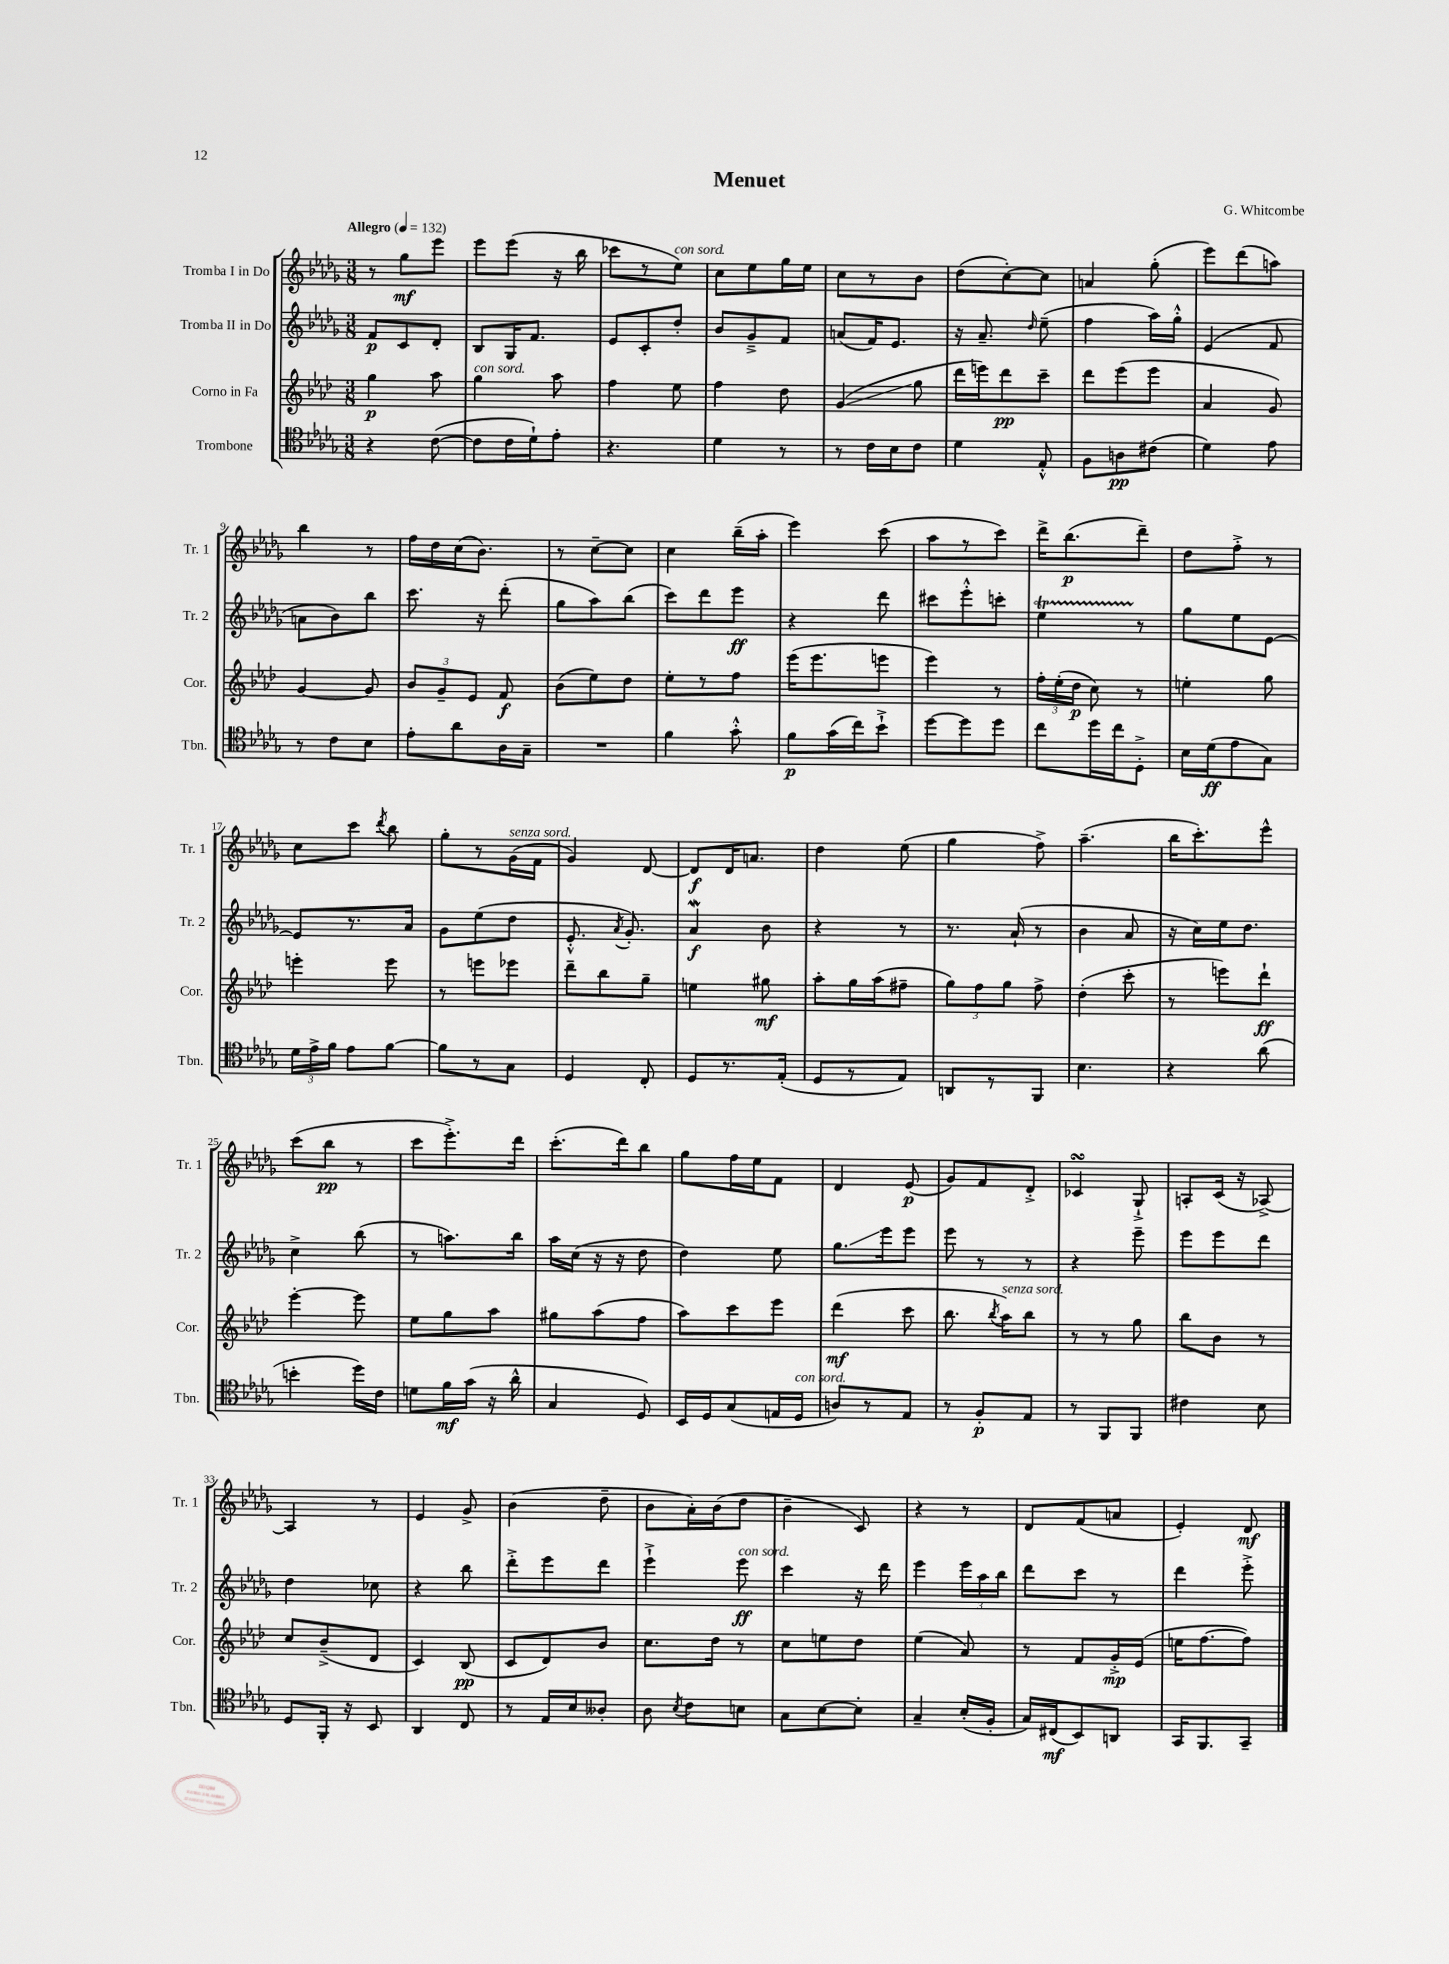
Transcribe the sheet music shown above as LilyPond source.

\header { title = "Menuet" composer = "G. Whitcombe" }
<<
\new StaffGroup <<
\new Staff = "s0" \with { instrumentName = "Tromba I in Do" shortInstrumentName = "Tr. 1" } {
    \clef treble \key des \major \numericTimeSignature \time 3/8 \tempo "Allegro" 4 = 132
    \autoBeamOff r8 ges''8[\mf ees'''8] |
    ees'''8[ ees'''8]( r16 bes''16 |
    ces'''8[ r8 ees''8]^\markup { \italic "con sord." }) |
    c''8[ ees''8 ges''16 ees''16] |
    c''8[ r8 bes'8] |
    des''8[( c''8~-.) c''8] |
    a'4 ges''8-.( |
    ees'''8[) des'''8( a''8]) |
    bes''4 r8 |
    f''16[ des''16 c''16( bes'8.]) |
    r8 c''8[~-- c''8] |
    c''4 bes''16[--( aes''16]-. |
    ees'''4) c'''8( |
    aes''8[ r8 c'''8]) |
    des'''16[-> bes''8.\p( des'''8]--) |
    des''8[ f''8]-.-> r8 |
    c''8[ c'''8] \acciaccatura { des'''8 } bes''8 |
    ges''8[-. r8 ges'16^\markup { \italic "senza sord." }( f'16] |
    ges'4) des'8~ |
    des'8[\f des'16 a'8.] |
    des''4 ees''8( |
    ges''4 f''8->) |
    aes''4.--( |
    bes''16[ c'''8.-.) ees'''8]-^ |
    c'''8[( bes''8]\pp r8 |
    c'''8[ ees'''8.-.->) des'''16] |
    c'''8.[-.( des'''16) bes''8] |
    ges''8[ f''16 ees''16 f'8] |
    des'4 ees'8\p( |
    ges'8[) f'8 des'8]-.-> |
    ces'4\turn ges8-!-> |
    a8[-. c'16]( r16 aes8~->) |
    aes4 r8 |
    ees'4 ges'8-> |
    bes'4( des''8-- |
    bes'8[ aes'16-.) bes'16( des''8] |
    bes'4-- c'8) |
    r4 r8 |
    des'8[ f'8( a'8] |
    ees'4-.) des'8\mf \bar "|." |
}
\new Staff = "s1" \with { instrumentName = "Tromba II in Do" shortInstrumentName = "Tr. 2" } {
    \clef treble \key des \major \numericTimeSignature \time 3/8
    \autoBeamOff f'8[\p c'8 des'8]-. |
    bes8[ ges16 f'8.] |
    ees'8[ c'8-. des''8]-. |
    bes'8[ ges'8---> f'8] |
    a'8[( f'16) ees'8.] |
    r16 aes'8.-- \grace { des''16 } ees''8--( |
    f''4 aes''16[) ges''16]-.-^ |
    ees'4( f'8 |
    a'8[ bes'8) bes''8] |
    c'''8. r16 des'''8-.( |
    ges''8[ aes''8) bes''8]( |
    c'''8[) des'''8 ees'''8]\ff |
    r4 des'''8 |
    cis'''8[ ees'''8-.-^ c'''8]-. |
    ees''4\startTrillSpan r8\stopTrillSpan |
    ges''8[ ees''8 ees'8]~ |
    ees'8[ r8. aes'16] |
    ges'8[ ees''8( des''8] |
    ees'8.-.-^ \acciaccatura { aes'8 } ges'8.-.) |
    aes'4\mordent\f bes'8 |
    r4 r8 |
    r8. aes'16-!( r8 |
    bes'4 aes'8 |
    r16 c''16[) ees''16 des''8.] |
    c''4-> bes''8( |
    r8 a''8.[) bes''16] |
    aes''16[ c''16]( r16 r16 des''8 |
    des''4) ees''8 |
    ges''8.[\glissando ees'''16 ees'''8] |
    ees'''8 r8 r8 |
    r4 ees'''8-- |
    ees'''8[ ees'''8 des'''8] |
    des''4 ces''8 |
    r4 bes''8 |
    des'''8[-.-> ees'''8 des'''8] |
    ees'''4-!-> ees'''8\ff^\markup { \italic "con sord." } |
    c'''4 r16 des'''16 |
    ees'''4 \tuplet 3/2 { ees'''16[ aes''16 bes''16] } |
    des'''8[ c'''8] r8 |
    des'''4 ees'''8-.-> \bar "|." |
}
\new Staff = "s2" \with { instrumentName = "Corno in Fa" shortInstrumentName = "Cor." } {
    \clef treble \key aes \major \numericTimeSignature \time 3/8
    \autoBeamOff g''4\p aes''8 |
    g''4^\markup { \italic "con sord." } aes''8 |
    f''4 ees''8 |
    f''4 des''8 |
    g'4\glissando( g''8 |
    des'''16[ e'''16) des'''8\pp c'''8]-- |
    des'''8[ ees'''8( ees'''8] |
    aes'4 g'8) |
    g'4~ g'8 |
    \tuplet 3/2 { bes'8[ g'8-- ees'8] } f'8\f |
    bes'8[( ees''8) des''8] |
    ees''8[-. r8 f''8] |
    ees'''16[( ees'''8. e'''8] |
    ees'''4) r8 |
    \tuplet 3/2 { f''16[-. ees''16-.( des''16]\p } c''8) r8 |
    e''4-. g''8 |
    e'''4-. e'''8 |
    r8 e'''8[ ees'''8] |
    des'''8[-- bes''8 g''8]-- |
    e''4 gis''8\mf |
    aes''8[-. g''16 aes''16( fis''8]-- |
    \tuplet 3/2 { g''8[) f''8 g''8] } f''8-> |
    des''4-.( c'''8-. |
    r8 e'''8[) des'''8]-!\ff |
    ees'''4~-. ees'''8 |
    ees''8[ g''8 aes''8] |
    gis''8[ aes''8( f''8] |
    aes''8[) c'''8 ees'''8] |
    des'''4\mf( c'''8 |
    bes''8. \acciaccatura { bes''8 } aes''16[^\markup { \italic "senza sord." }) bes''8] |
    r8 r8 g''8 |
    bes''8[ bes'8] r8 |
    c''8[ bes'8--->( des'8] |
    c'4) bes8\pp( |
    c'8[ des'8) bes'8] |
    c''8.[ des''16] r8 |
    c''8[ e''8 des''8] |
    ees''4( aes'8) |
    r8 f'8[ g'16-.->\mp ees'16]( |
    e''16[ f''8.~ f''8]) \bar "|." |
}
\new Staff = "s3" \with { instrumentName = "Trombone" shortInstrumentName = "Tbn." } {
    \clef tenor \key des \major \numericTimeSignature \time 3/8
    \autoBeamOff r4 c'8~( |
    c'8[ c'16 des'16-!) ees'8]-. |
    r4. |
    des'4 r8 |
    r8 c'16[ bes16 c'8] |
    des'4 ees8-.-^ |
    f8[ a8\pp cis'8]( |
    des'4) ees'8 |
    r8 c'8[ bes8] |
    ees'8[-. aes'8 aes16 ges16]-- |
    R4. |
    f'4 ges'8-.-^ |
    f'8[\p ges'16( c''16) bes'8]-!-> |
    des''8[~ des''8 des''8] |
    c''8[ des''16 c''16 des8]-.-> |
    bes16[ des'16\ff( ees'8 ges8]) |
    \tuplet 3/2 { des'16[ ees'16-> f'16] } ees'8[ f'8]~ |
    f'8[ r8 ges8] |
    des4 c8-. |
    des8[ r8. ees16]-.( |
    des8[ r8 ees8]) |
    a,8[ r8 f,8] |
    bes4. |
    r4 aes'8( |
    b'4-. des''16[) c'16] |
    d'8[ f'16\mf ges'16]( r16 aes'16-^ |
    ges4 des8) |
    bes,16[ des16 ges8( e16 des16]^\markup { \italic "con sord." } |
    a8[) r8 ees8] |
    r8 f8[-.\p ees8] |
    r8 f,8[ f,8] |
    cis'4 bes8 |
    des8[ f,16]-. r16 bes,8 |
    aes,4 c8 |
    r8 ees16[ bes16 aeses8]-. |
    aes8 \acciaccatura { bes8 } c'8[ b8] |
    ges8[ bes8~ bes8]-. |
    ges4-- bes16[-.( f16]-. |
    ges16[) cis16\mf( bes,8) a,8] |
    ges,16[ f,8. ges,8]-- \bar "|." |
}
>>
>>
